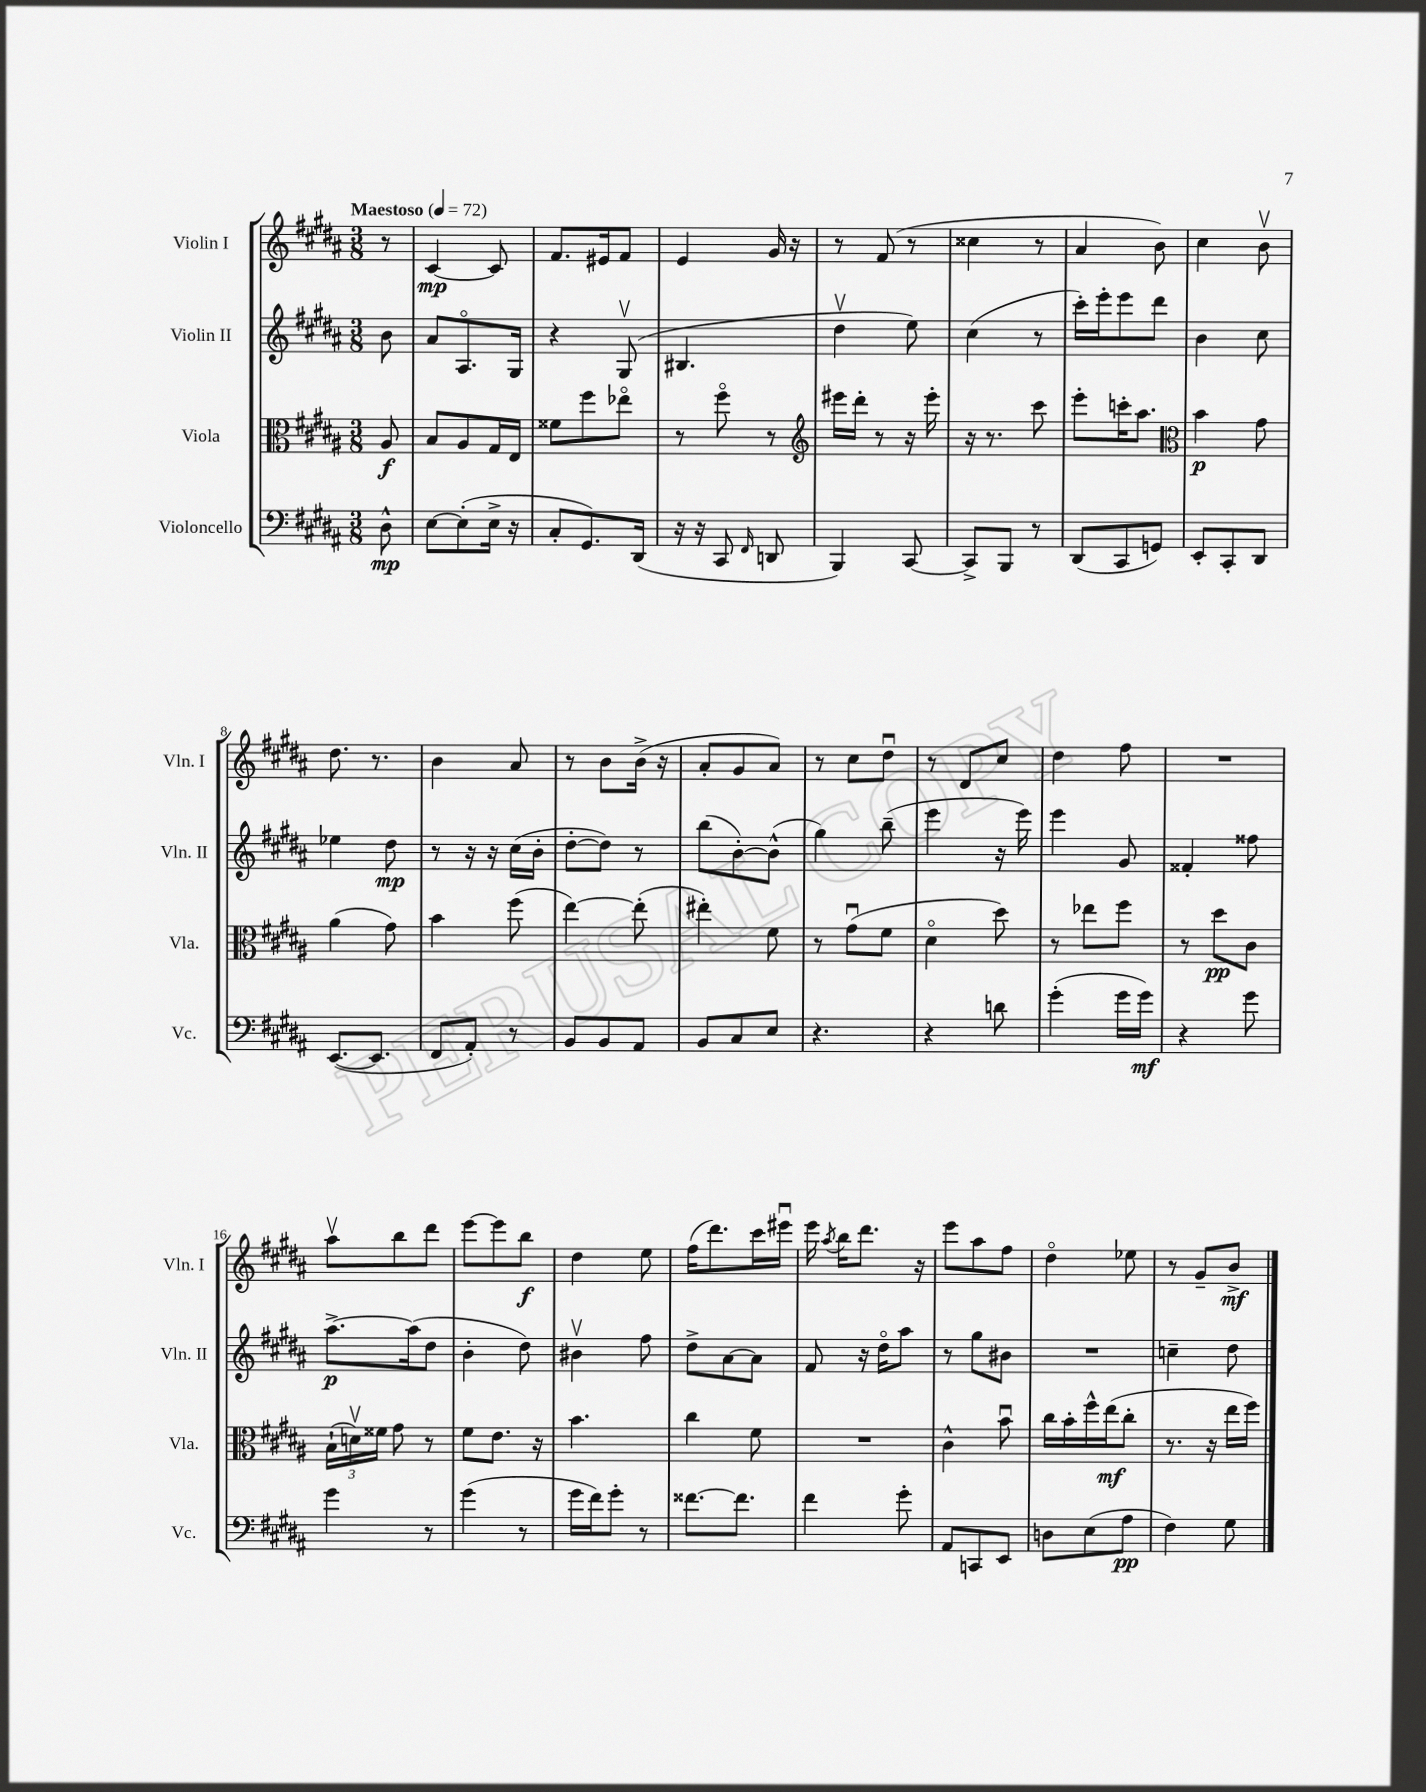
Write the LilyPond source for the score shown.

<<
\new StaffGroup <<
\new Staff = "s0" \with { instrumentName = "Violin I" shortInstrumentName = "Vln. I" } {
    \clef treble \key b \major \numericTimeSignature \time 3/8 \partial 8 \tempo "Maestoso" 4 = 72
    \autoBeamOff r8 |
    cis'4~\mp cis'8 |
    fis'8.[ eis'16 fis'8] |
    e'4 gis'16 r16 |
    r8 fis'8( r8 |
    cisis''4 r8 |
    ais'4 b'8) |
    cis''4 b'8\upbow |
    dis''8. r8. |
    b'4 ais'8 |
    r8 b'8[ b'16]->( r16 |
    ais'8[-. gis'8 ais'8]) |
    r8 cis''8[ dis''8]\downbow |
    r8 dis'8[ cis''8] |
    dis''4 fis''8 |
    R4. |
    ais''8[\upbow b''8 dis'''8] |
    e'''8[~ e'''8 b''8]\f |
    dis''4 e''8 |
    fis''16[( dis'''8.) cis'''16 eis'''16]\downbow |
    e'''16 \acciaccatura { ais''8 } b''16[ dis'''8.] r16 |
    e'''8[ ais''8 fis''8] |
    dis''4\flageolet ees''8 |
    r8 gis'8[-- b'8]->\mf \bar "|." |
}
\new Staff = "s1" \with { instrumentName = "Violin II" shortInstrumentName = "Vln. II" } {
    \clef treble \key b \major \numericTimeSignature \time 3/8 \partial 8
    \autoBeamOff b'8 |
    ais'8[ ais8.\flageolet gis16] |
    r4 gis8\upbow( |
    bis4. |
    dis''4\upbow e''8) |
    cis''4( r8 |
    cis'''16[-.) e'''16-. e'''8 dis'''8] |
    b'4 cis''8 |
    ees''4 dis''8\mp |
    r8 r16 r16 cis''16[( b'16]-. |
    dis''8[~-. dis''8]) r8 |
    b''8[( b'8~-.) b'8]-^( |
    gis''4) b''8--( |
    e'''4 r16 e'''16) |
    e'''4 gis'8 |
    fisis'4-. fisis''8 |
    ais''8.[~->\p ais''16( dis''8] |
    b'4-. dis''8) |
    bis'4\upbow fis''8 |
    dis''8[-> ais'8~ ais'8] |
    fis'8 r16 dis''16[\flageolet ais''8] |
    r8 gis''8[ bis'8] |
    R4. |
    c''4-- dis''8 \bar "|." |
}
\new Staff = "s2" \with { instrumentName = "Viola" shortInstrumentName = "Vla." } {
    \clef alto \key b \major \numericTimeSignature \time 3/8 \partial 8
    \autoBeamOff ais8\f |
    b8[ ais8 gis16 e16] |
    fisis'8[ fis''8 ees''8]\flageolet |
    r8 fis''8\flageolet r8 |
    \clef treble eis'''16[ dis'''16]-. r8 r16 eis'''16-. |
    r16 r8. cis'''8 |
    e'''8[-. c'''16-. ais''8.] |
    \clef alto b'4\p gis'8 |
    ais'4( gis'8) |
    b'4 fis''8( |
    e''4~) e''8-.( |
    eis''4-.) fis'8 |
    r8 gis'8[\downbow( fis'8] |
    dis'4\flageolet dis''8) |
    r8 ees''8[ fis''8] |
    r8 dis''8[\pp cis'8] |
    \tuplet 3/2 { b16[-!( d'16\upbow) fisis'16] } gis'8 r8 |
    fis'8[ e'8.] r16 |
    b'4. |
    cis''4 fis'8 |
    R4. |
    cis'4-^ b'8\downbow |
    cis''16[ b'16-. fis''16-^ e''16\mf( cis''8]-. |
    r8. r16 e''16[ fis''16]) \bar "|." |
}
\new Staff = "s3" \with { instrumentName = "Violoncello" shortInstrumentName = "Vc." } {
    \clef bass \key b \major \numericTimeSignature \time 3/8 \partial 8
    \autoBeamOff dis8-^\mp |
    e8[~ e8-.( e16]-> r16 |
    cis8[-. gis,8.) dis,16]( |
    r16 r16 cis,8 \grace { fis,16 } d,8 |
    b,,4) cis,8~ |
    cis,8[-> b,,8] r8 |
    dis,8[( cis,8 g,8]) |
    e,8[-. cis,8-. dis,8] |
    e,8.[~( e,8.] |
    fis,8[ ais,8]-.) r8 |
    b,8[ b,8 ais,8] |
    b,8[ cis8 e8] |
    r4. |
    r4 d'8 |
    gis'4-.( gis'16[ gis'16]\mf) |
    r4 gis'8 |
    gis'4 r8 |
    gis'4( r8 |
    gis'16[ fis'16) gis'8]-. r8 |
    fisis'8.[~ fisis'8.] |
    fis'4 gis'8-. |
    ais,8[ c,8 e,8] |
    d8[ e8( ais8]\pp |
    fis4) gis8 \bar "|." |
}
>>
>>
